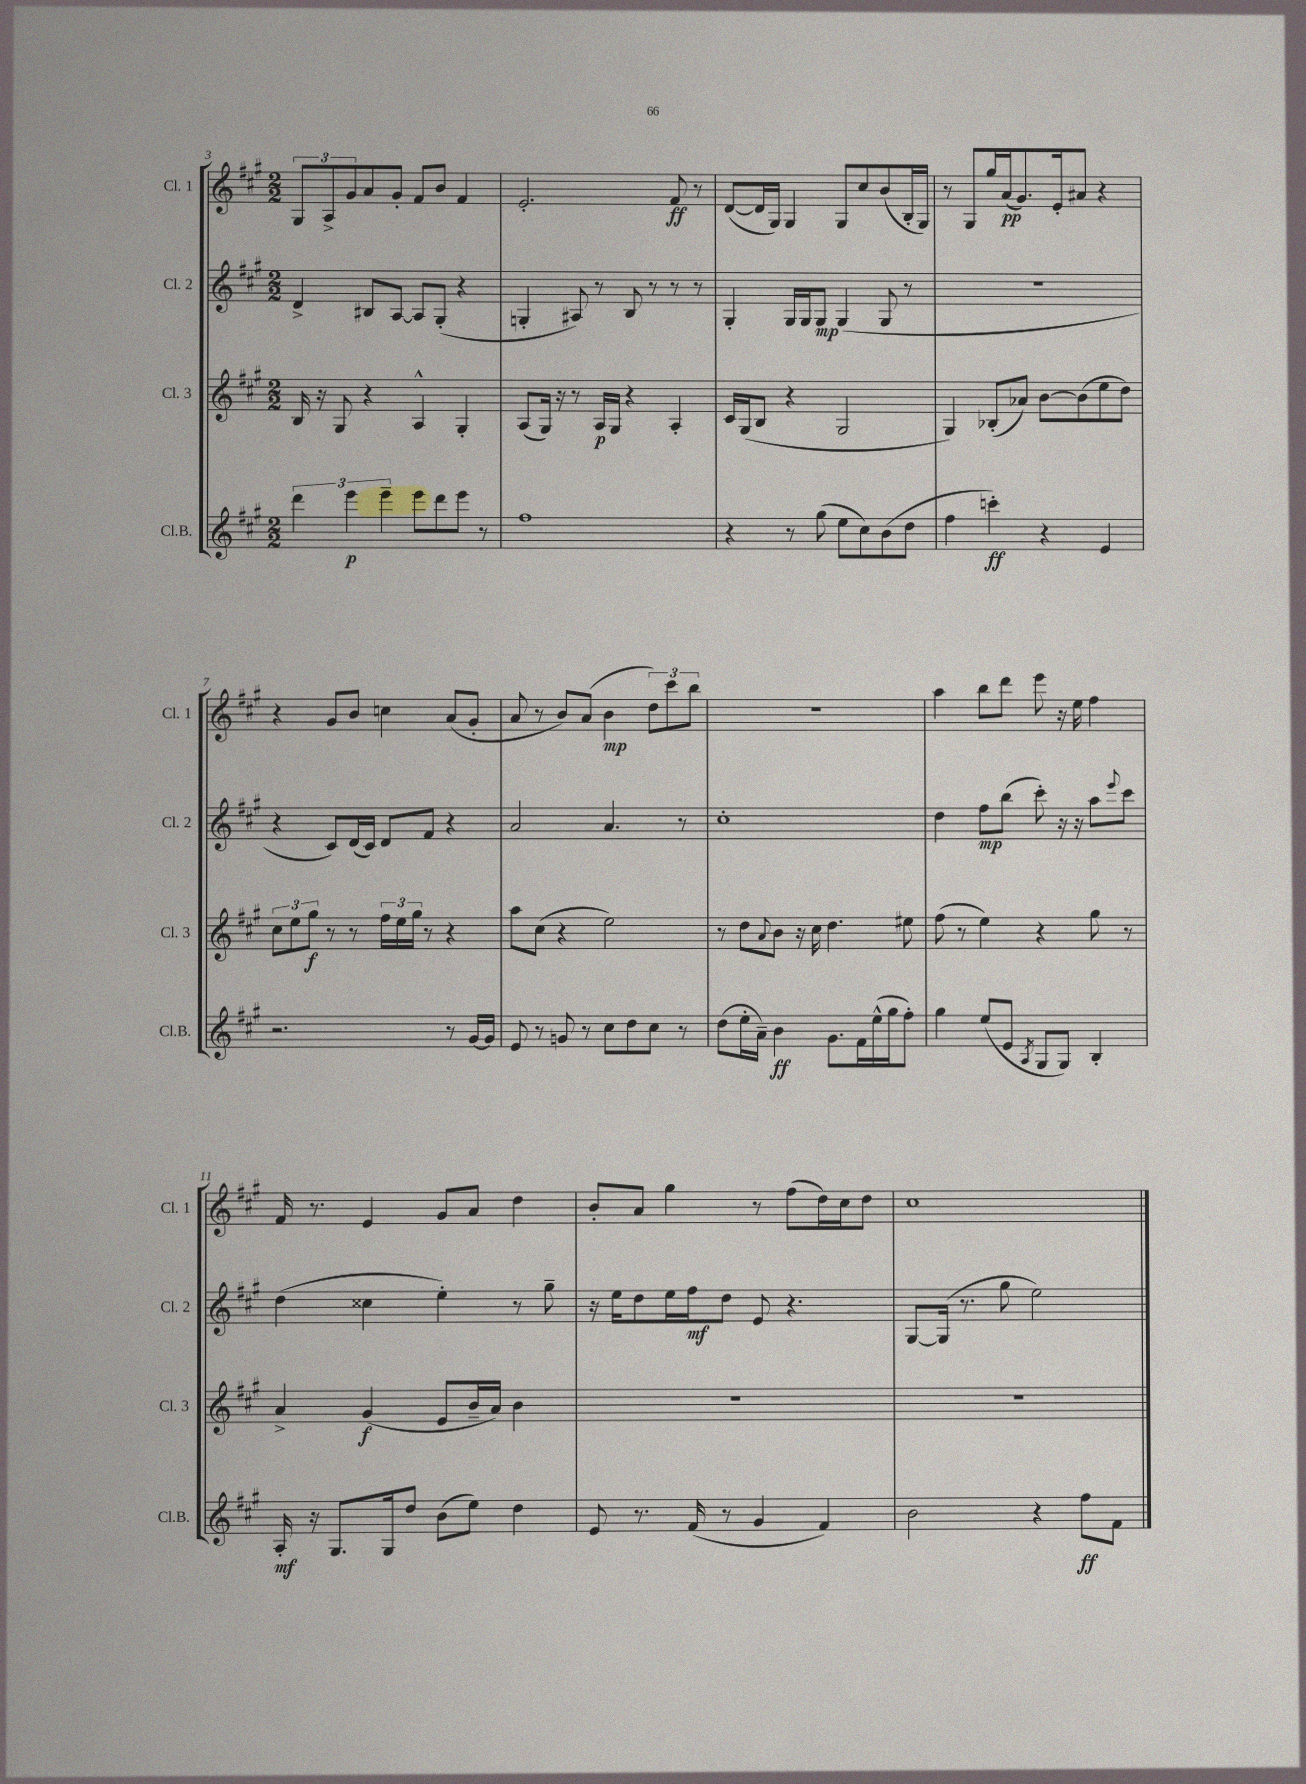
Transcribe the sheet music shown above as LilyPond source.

<<
\new StaffGroup <<
\new Staff = "s0" \with { instrumentName = "Cl. 1" shortInstrumentName = "Cl. 1" } {
    \clef treble \key a \major \numericTimeSignature \time 2/2
    \tuplet 3/2 { gis8 a8-> gis'8 } a'8 gis'8-. fis'8 b'8 fis'4 |
    e'2.-. fis'8\ff r8 |
    d'8~( d'16 gis16) gis4 gis8 cis''8 b'8( b16-. gis16) |
    r8 gis8 gis''16 a'16\pp( gis'8.) e'16-. ais'8 r4 |
    r4 gis'8 b'8 c''4 a'8( gis'8-. |
    a'8 r8 b'8) a'8( b'4\mp \tuplet 3/2 { d''8) cis'''8 b''8 } |
    R1 |
    a''4 b''8 d'''8 e'''8 r16 e''16 fis''4 |
    fis'16 r8. e'4 gis'8 a'8 d''4 |
    b'8-. a'8 gis''4 r8 fis''8( d''16) cis''16 d''8 |
    cis''1 \bar "|." |
}
\new Staff = "s1" \with { instrumentName = "Cl. 2" shortInstrumentName = "Cl. 2" } {
    \clef treble \key a \major \numericTimeSignature \time 2/2
    d'4-> bis8 a8~ a8 gis8-.( r4 |
    g4-. ais8) r8 b8 r8 r8 r8 |
    gis4-. gis16 gis16 gis8\mp gis4( gis8 r8 |
    R1 |
    r4 cis'8) d'16( cis'16) d'8 fis'8 r4 |
    a'2 a'4. r8 |
    cis''1-. |
    d''4 fis''8\mp b''8( cis'''8-.) r16 r16 a''8 \appoggiatura { e'''8 } cis'''8 |
    d''4( cisis''4 e''4-.) r8 gis''8-- |
    r16 e''16 d''8 e''16 fis''16\mf d''8 e'8 r4. |
    gis8~ gis16( r8. gis''8 e''2) \bar "|." |
}
\new Staff = "s2" \with { instrumentName = "Cl. 3" shortInstrumentName = "Cl. 3" } {
    \clef treble \key a \major \numericTimeSignature \time 2/2
    b16 r16 gis8 r4 a4-^ gis4-. |
    a8( gis16) r16 r8 a16\p gis16 r4 a4-. |
    cis'16 gis16( b8 r4 gis2 |
    gis4) bes8-.( aes'8) b'8~ b'8( e''8 d''8) |
    \tuplet 3/2 { cis''8 e''8 gis''8\f } r8 r8 \tuplet 3/2 { fis''16 e''16 gis''16 } r8 r4 |
    a''8 cis''8( r4 e''2) |
    r8 d''8 \appoggiatura { a'8 } b'8 r16 cis''16 d''4. eis''8 |
    fis''8( r8 e''4) r4 gis''8 r8 |
    a'4-> gis'4\f( e'8 b'16-- a'16) b'4 |
    R1 |
    R1 \bar "|." |
}
\new Staff = "s3" \with { instrumentName = "Cl.B." shortInstrumentName = "Cl.B." } {
    \clef treble \key a \major \numericTimeSignature \time 2/2
    \tuplet 3/2 { d'''4 e'''4\p e'''4-- } e'''8 d'''8 e'''8 r8 |
    fis''1 |
    r4 r8 gis''8( e''8 cis''8) b'8( d''8 |
    fis''4 c'''4-.\ff) r4 e'4 |
    r2. r8 gis'16~ gis'16 |
    e'8 r8 g'8 r8 cis''8 d''8 cis''8 r8 |
    d''8( e''16-. a'16--) b'4\ff gis'8. fis'16 e''16-^( gis''16 fis''8-.) |
    gis''4 e''8( e'8 \acciaccatura { a8 } gis8 gis8) b4-. |
    a16-.\mf r16 gis8. gis16 d''8 b'8( e''8) d''4 |
    e'8 r8. fis'16( r8 gis'4 fis'4) |
    b'2 r4 fis''8\ff fis'8 \bar "|." |
}
>>
>>
\layout { \context { \Score currentBarNumber = #3 } }
